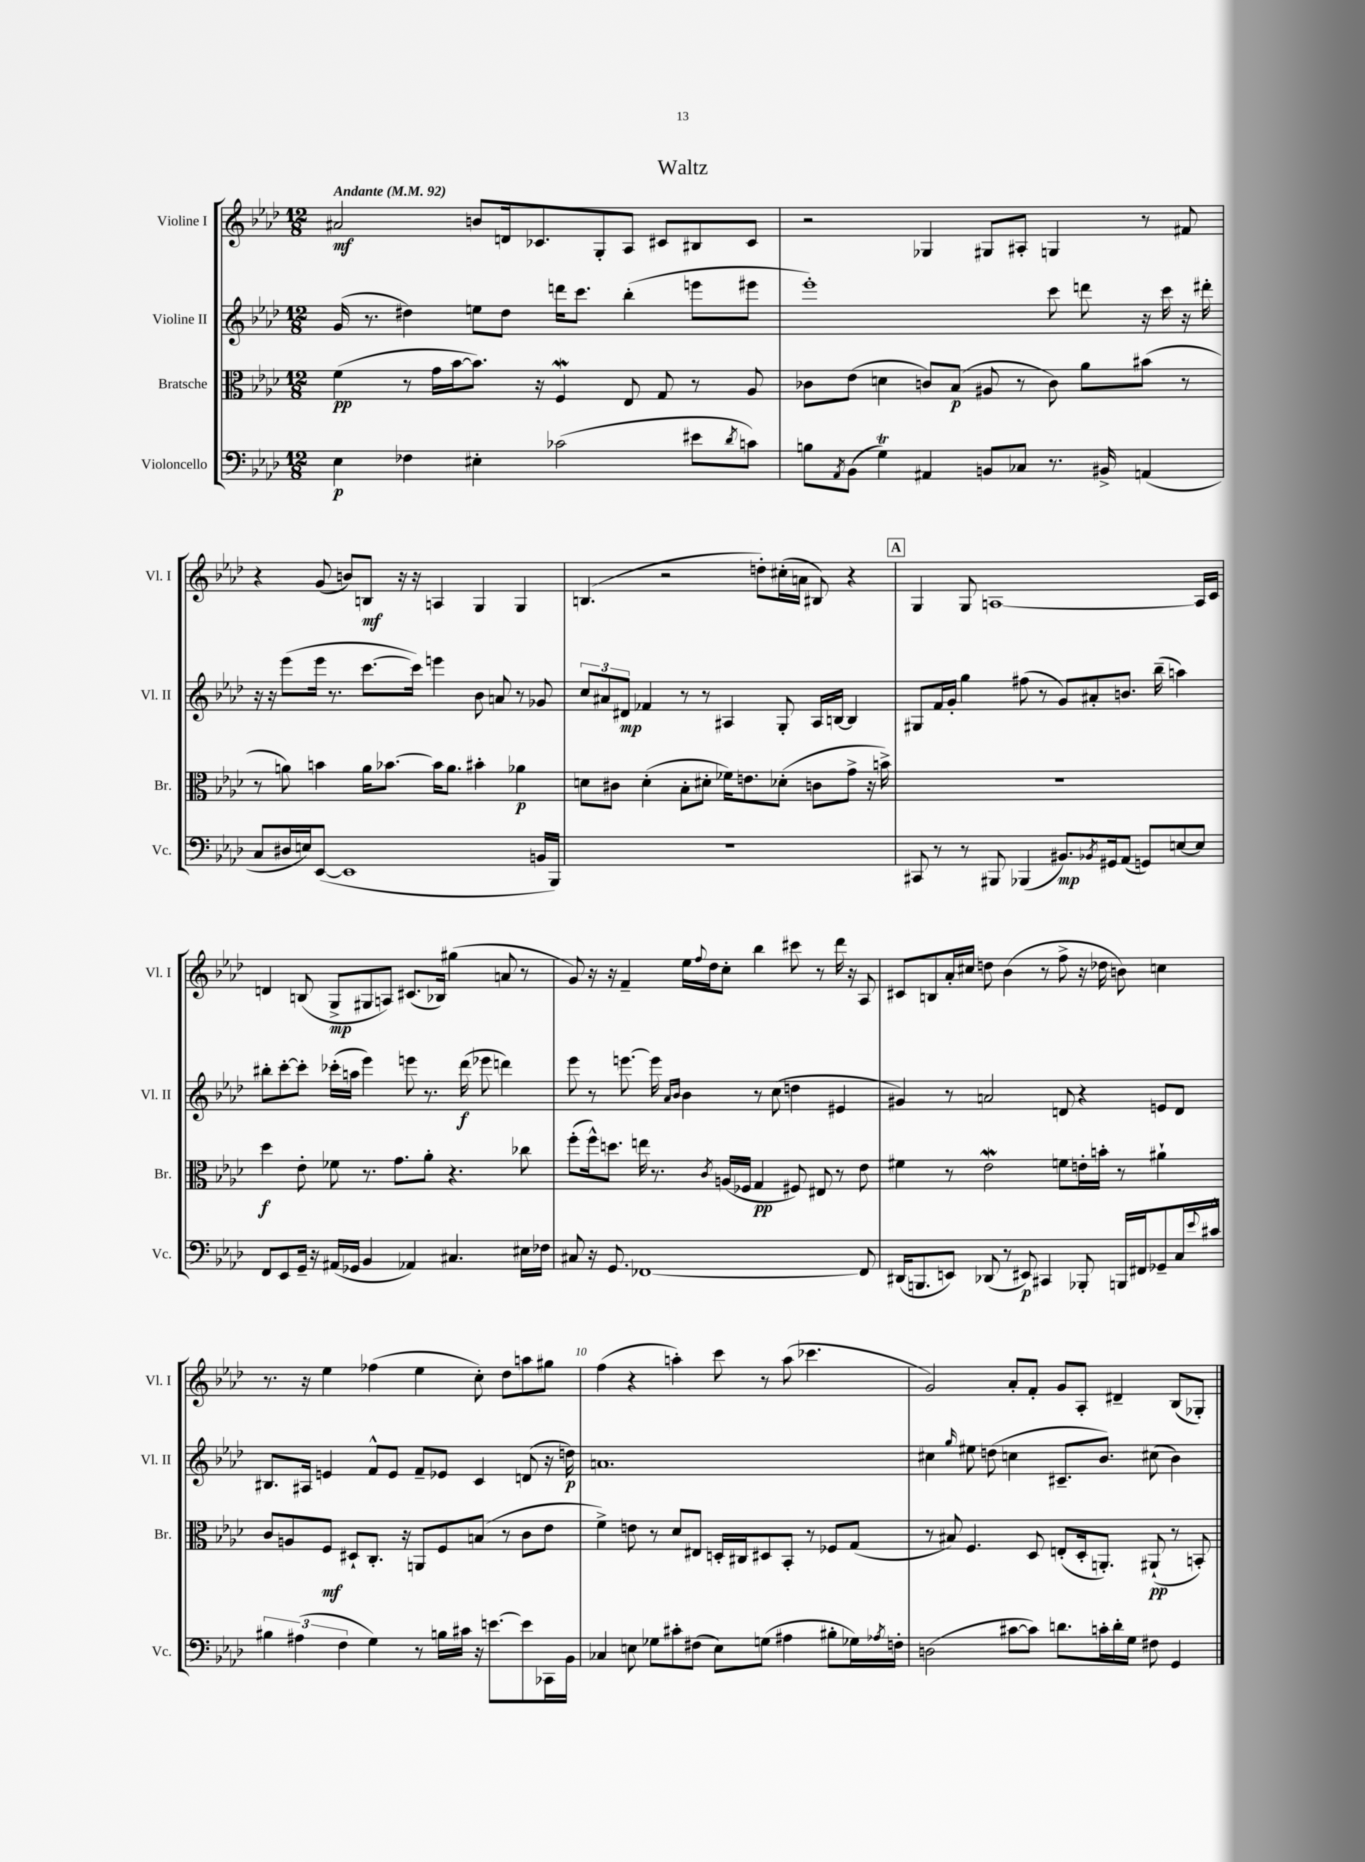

**kern	**kern	**kern	**kern
*staff4	*staff3	*staff2	*staff1
*clefF4	*clefC3	*clefG2	*clefG2
*k[b-e-a-d-]	*k[b-e-a-d-]	*k[b-e-a-d-]	*k[b-e-a-d-]
*M12/8	*M12/8	*M12/8	*M12/8
*MM92	*MM92	*MM92	*MM92
4E-	(4f	(16g	2a#
.	.	8.r	.
4F-	8r	4dd#)	.
.	16g	.	.
.	[16b-	.	.
4E#'	8.b-])	8ee	8b
.	.	8dd#	16d
.	16r	.	8.c-
(2c-	4F	16ddd	.
.	.	8.ccc	.
.	.	.	8G'
.	8E-	(4bb-'	8A-
.	8G	.	8c#
8e#	8r	8eee	8B#
8qd-	.	.	.
8c)	8A-	8eee#	8c#
=	=	=	=
8B	8c-	1eee-')	2r
8qAA-	.	.	.
(8BB-	(8e-	.	.
4G)	4d	.	.
4AA#	8c)	.	4G-
.	(8B-	.	.
8BB	8A#	.	8G#
8C-	8r	.	8A#'
8.r	8c)	8ccc	4G
.	8a-	8ddd	.
16BB#^	.	.	.
(4AA	(8b#	16r	8r
.	.	16ccc	.
.	8r	16r	8f#
.	.	16ddd#'	.
=	=	=	=
8C	8r	16r	4r
.	.	16r	.
16D#	8a)	(8eee-	.
16E)	.	.	.
([8EE-	4b	16eee-	(8g
.	.	8.r	.
1EE-]	.	.	8b)
.	16a	[8.ccc	8B
.	[8.b-	.	.
.	.	.	16r
.	.	16ccc])	16r
.	16b-]	4eee	4A
.	8.a	.	.
.	4b#'	8b-	4G
.	.	8a	.
.	4a-	8r	4G
16BB	.	8g-	.
16BBB-)	.	.	.
=	=	=	=
1.r	8d	12cc	(4.B
.	.	12a#	.
.	8c#	.	.
.	.	12d#	.
.	(4d'	4f-	.
.	.	.	2r
.	8B-'	8r	.
.	8d#'	8r	.
.	16f-)	4A#	.
.	8.e	.	.
.	.	.	8dd')
.	(8d-'	8G'	(16cc#'
.	.	.	16a
.	8c	16A#	8B#)
.	.	[16B	.
.	8g^	4B]	4r
.	16r	.	.
.	16b^)	.	.
=	=	=	=
8CC#	1.r	8G#	4G
8r	.	16f	.
.	.	16g'	.
8r	.	4gg	8G
8BBB#	.	.	[1A
(4BBB-	.	(8ff#	.
.	.	8r	.
8.BB#)	.	8g)	.
.	.	8a#'	.
8qBB-	.	.	.
16GG#	.	.	.
(8AA-	.	8.b	.
8GG)	.	.	.
.	.	(16bb-~	.
[8E	.	4aa)	.
8E]	.	.	16A]
.	.	.	16c
=	=	=	=
8FF	4dd-	8bb#'	4d
8EE-	.	[8ccc'	.
16GG~	8e-'	8ccc']	(8B
16r	.	.	.
(16AA#	8f-	(16ccc-'	8G^
16GG-	.	16aa	.
4BB-	8.r	4eee-)	8G#
.	.	.	8A)
.	8.g	.	.
4AA-)	.	8eee	(8.c#
.	8a-'	8.r	.
.	.	.	16B-)
4.C#	4.r	.	(4gg#
.	.	(16ddd-	.
.	.	8eee-	.
.	.	4ddd)	8a
16E#	8cc-	.	8r
16F-	.	.	.
=	=	=	=
8C#	(8ff'	8eee-	8g)
16r	16ff^^)	8r	16r
8.GG	8.dd	.	16r
.	.	[8.eee	4f~
[1FF-	16ee	.	.
.	8.r	16eee]	.
.	.	16qqa-	.
.	.	16qqb-	.
.	.	4b-	16ee-
.	.	.	8qqff
.	.	.	16dd-
.	8qc	.	.
.	(16A	.	8cc'
.	16F-	.	.
.	4G	8r	4bb-
.	.	(8cc	.
.	8F#)	4dd	8ccc#
.	8E#	.	8r
.	8r	4e#	16ddd-
.	.	.	16r
8FF-]	8e-	.	8A-
=	=	=	=
(16DD#	4f#	4g#)	8c#
8.BBB	.	.	.
.	.	.	8B
8EE)	8r	8r	16a-'
.	.	.	16cc#
(8DD-	2e-	2a	8dd
8r	.	.	(4b-
8EE#)	.	.	.
4CC#	.	.	8r
.	8f	8d	8ff^
8BBB-'	16e'	4r	16r
.	16b'	.	16dd-
16BBB	8r	.	8b)
16FF#	.	.	.
8GG-~	4a#`	8e	4cc
16C	.	8d	.
8qqe-	.	.	.
16c#^^	.	.	.
=	=	=	=
6B#	8c	8.B#	8.r
.	8A	.	.
(6A#	.	.	.
.	.	16A#	16r
.	8F	4e	4ee-
6F	.	.	.
.	8D#`	.	.
4G)	8.C'	8f^^	(4ff-
.	.	8e	.
.	16r	.	.
8r	8AA	8f~	4ee-
16B	8F	8e-	.
16c#	.	.	.
16r	(8B	4c	8cc')
[8.e	.	.	.
.	8r	.	8dd-
8e]	8c	(8d	8aa
16CC-	8e-	16r	8gg#
16BB-	.	16dd)	.
=	=	=	=
4C-	4f^)	1.a	(4ff
8E	8e	.	4r
8G-	8r	.	.
8c#'	8d-	.	4aa')
(8F#	8E#	.	.
8E)	16D'	.	8ccc
.	16C#	.	.
(8G	8D#	.	8r
4A#	8BB-'	.	(8aa
.	8r	.	4.ccc-
8B#'	8F-	.	.
16G-)	(8G	.	.
8qA-	.	.	.
16F'	.	.	.
=	=	=	=
(2D	8r	4cc#	2g)
.	8B#)	.	.
.	.	16qqgg	.
.	4.F	8ee#	.
.	.	(8dd	.
[8c#	.	4cc	8a-'
8c#])	8D-	.	8f'
8.d	(8E'	8.c#~	8g
.	16D-'	.	8A-'
16c'	8.AA')	8.b-)	.
16d'	.	.	4d#~
16G	.	.	.
8F#	(8AA#`	(8cc#	.
4GG	8r	4b-)	(8B-
.	8BB')	.	8G-')
==	==	==	==
*-	*-	*-	*-
